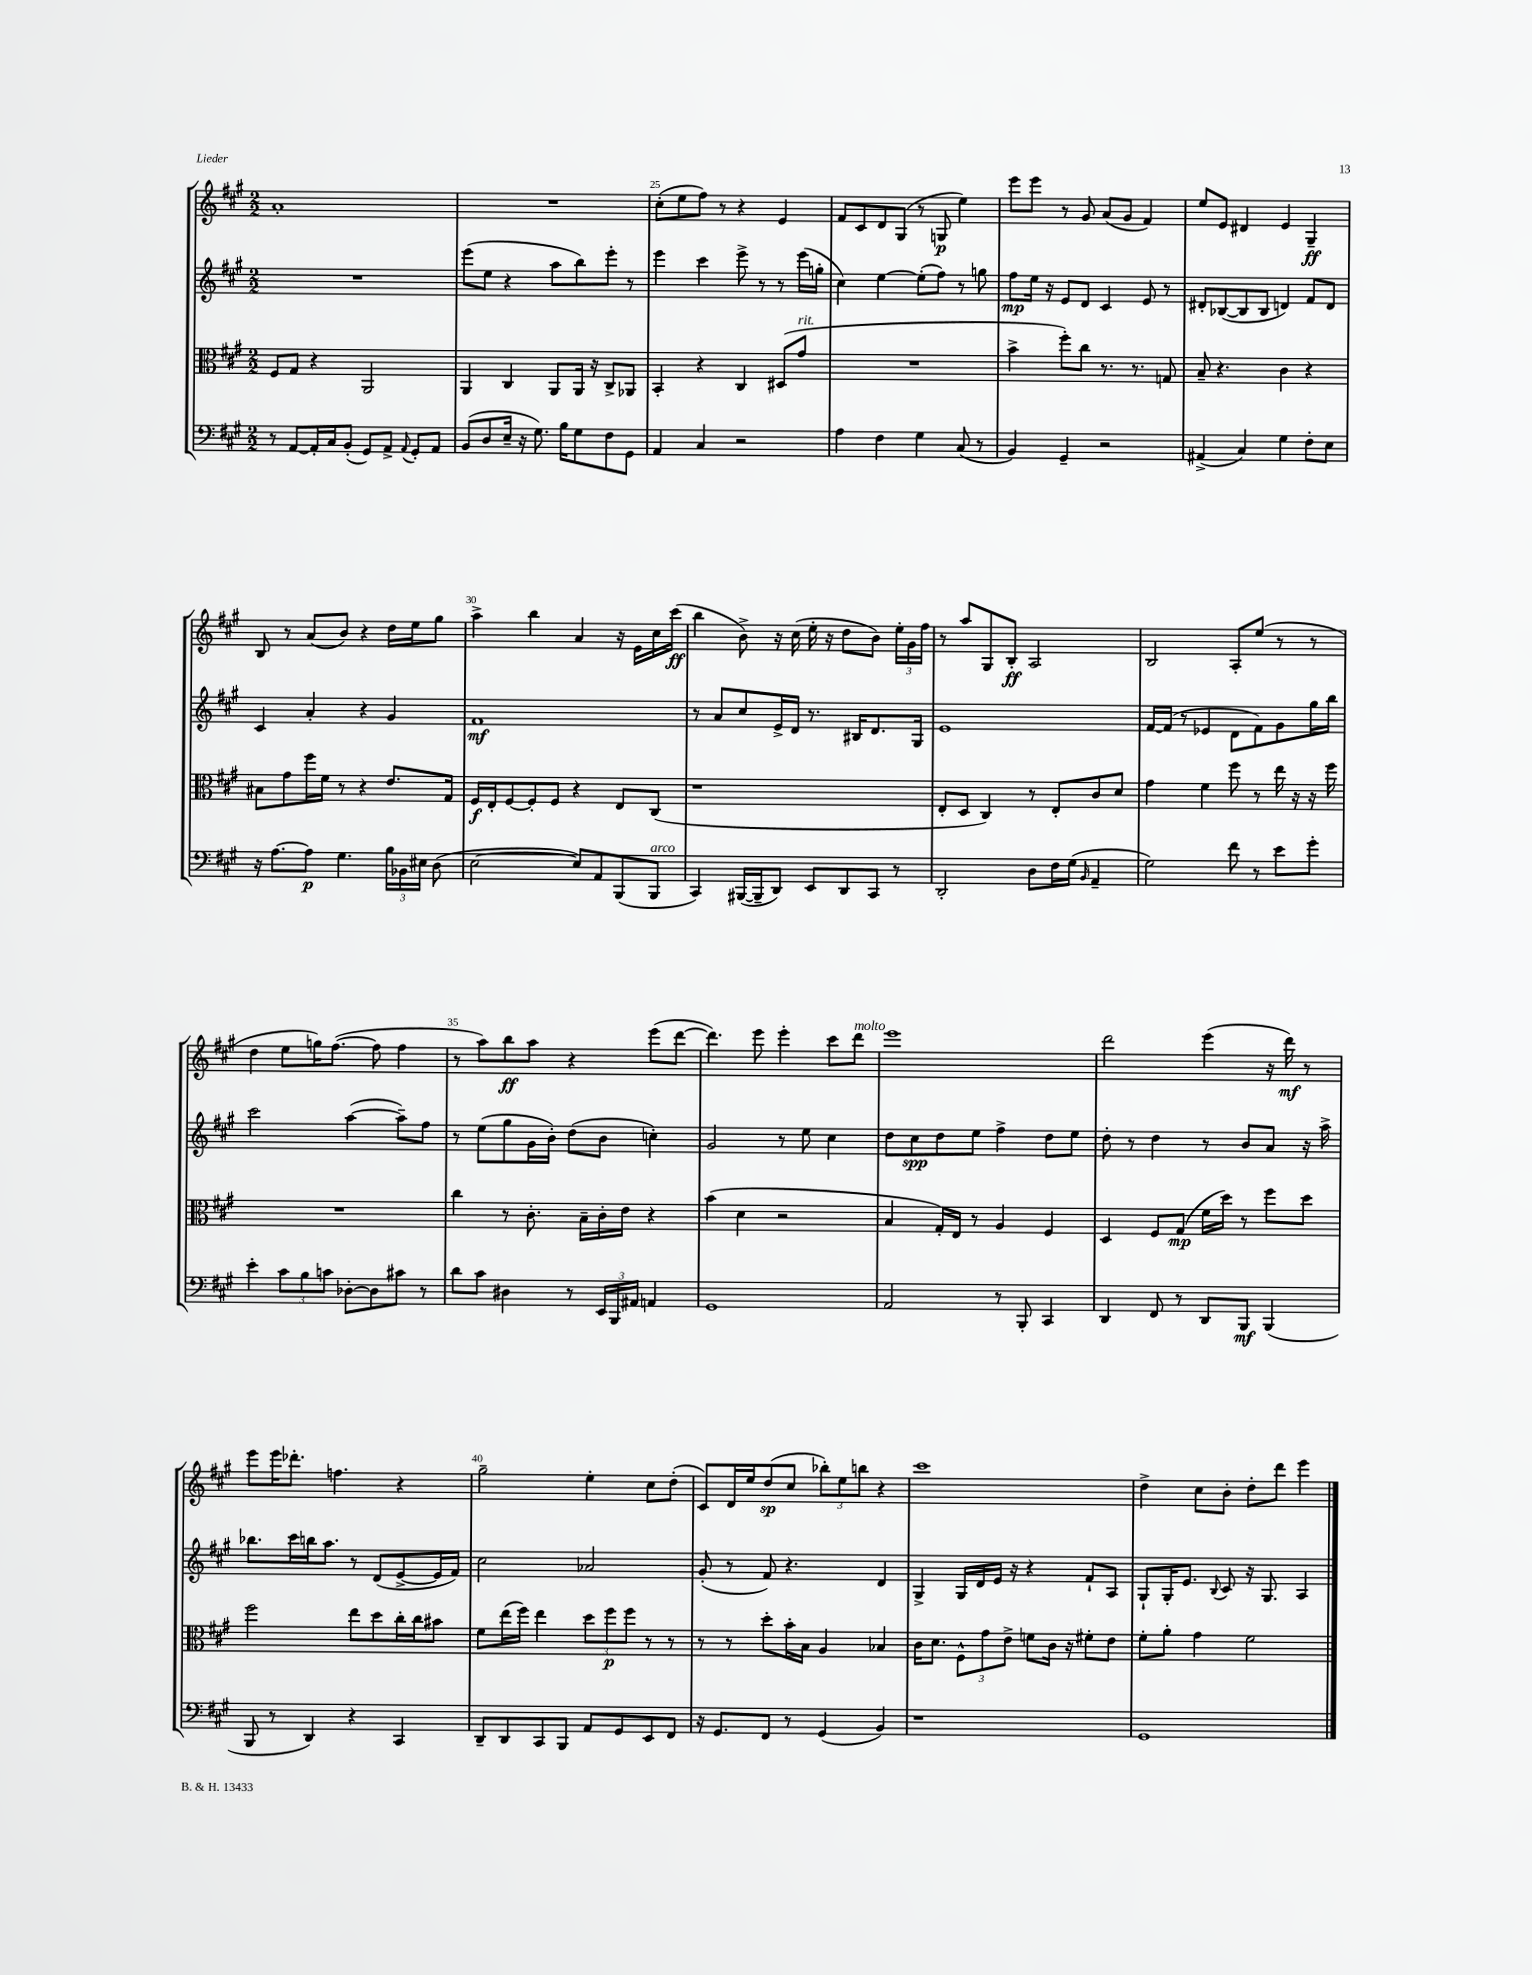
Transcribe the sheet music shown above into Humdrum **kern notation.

**kern	**dynam	**kern	**dynam	**kern	**dynam	**kern	**dynam
*part4	*part4	*part3	*part3	*part2	*part2	*part1	*part1
*staff4	*staff4	*staff3	*staff3	*staff2	*staff2	*staff1	*staff1
*clefF4	*	*clefC3	*	*clefG2	*	*clefG2	*
*k[f#c#g#]	*	*k[f#c#g#]	*	*k[f#c#g#]	*	*k[f#c#g#]	*
*M2/2	*	*M2/2	*	*M2/2	*	*M2/2	*
=23	=23	=23	=23	=23	=23	=23	=23
8r	.	8F#/L	.	1r	.	1a'	.
[8AA/L	.	8G#/J	.	.	.	.	.
16AA'/L]	.	4r	.	.	.	.	.
16C#/J	.	.	.	.	.	.	.
(8BB'/J	.	.	.	.	.	.	.
8GG#/L)	.	2AA/	.	.	.	.	.
8AA^/J	.	.	.	.	.	.	.
8qqAA/	.	.	.	.	.	.	.
8GG#'/L	.	.	.	.	.	.	.
8AA/J	.	.	.	.	.	.	.
=24	=24	=24	=24	=24	=24	=24	=24
(8BB/L	.	4AA/	.	(8eee\L	.	1r	.
8D/	.	.	.	8ee\J	.	.	.
16E~/Jk	.	4C#/	.	4r	.	.	.
16r	.	.	.	.	.	.	.
8.G#\)	.	.	.	.	.	.	.
.	.	8AA/L	.	8aa\L	.	.	.
16B\KL	.	.	.	.	.	.	.
8G#\	.	16AA/Jk	.	8bb\)	.	.	.
.	.	16r	.	.	.	.	.
8F#\	.	8C#^/L	.	8eee'\J	.	.	.
8GG#\J	.	8AA-X/J	.	8r	.	.	.
=25	=25	=25	=25	=25	=25	=25	=25
4AA/	.	4BB'/	.	4eee\	.	(8cc#'\L	.
.	.	.	.	.	.	8ee\	.
4C#/	.	4r	.	4ccc#\	.	8ff#\J)	.
.	.	.	.	.	.	8r	.
2r	.	4C#/	.	8eee^\	.	4r	.
.	.	.	.	8r	.	.	.
.	.	(8D#X/L	.	8r	.	4e/	.
!	!	!LO:TX:a:i:t=rit.	!	!	!	!	!
.	.	8g#/J	.	(16eee\LL	.	.	.
.	.	.	.	16ggn'\JJ	.	.	.
=26	=26	=26	=26	=26	=26	=26	=26
4A\	.	1r	.	4cc#\)	.	8f#/L	.
.	.	.	.	.	.	8c#/	.
4F#\	.	.	.	[4ee\	.	8d/	.
.	.	.	.	.	.	(8G#/J	.
4G#\	.	.	.	(8ee'\L]	.	8r	.
.	.	.	.	8ff#\J)	.	8Gn/	p
(8C#/	.	.	.	8r	.	4ee\)	.
8r	.	.	.	8ggn\	.	.	.
=27	=27	=27	=27	=27	=27	=27	=27
4BB/)	.	4b^\	.	8ff#\L	mp	8eee\L	.
.	.	.	.	16ee\Jk	.	8eee\J	.
.	.	.	.	16r	.	.	.
4GG#~/	.	8ff#'\L)	.	8e/L	.	8r	.
.	.	8cc#\J	.	8d/J	.	8g#/	.
2r	.	8.r	.	4c#/	.	(8a/L	.
.	.	.	.	.	.	8g#/J	.
.	.	8.r	.	.	.	.	.
.	.	.	.	8e/	.	4f#/)	.
.	.	8Gn/	.	8r	.	.	.
=28	=28	=28	=28	=28	=28	=28	=28
(4AA#X^/	.	8B~/	.	8d#X'/L	.	8ee/L	.
.	.	4.r	.	([8B-X/	.	8e/J	.
4C#/)	.	.	.	8B-/]	.	4d#X/	.
.	.	.	.	8B-/J	.	.	.
4G#\	.	4c#\	.	4dn/)	.	4e/	.
8F#'\L	.	4r	.	8f#/L	.	4G#~/	ff
8E\J	.	.	.	8d/J	.	.	.
!!LO:LB:g=z
=29	=29	=29	=29	=29	=29	=29	=29
16r	.	8B#X\L	.	4c#/	.	8B/	.
[8.A\L	.	.	.	.	.	.	.
.	.	8g#\	.	.	.	8r	.
8A\J]	p	16ff#\L	.	4a'/	.	(8a/L	.
.	.	16f#\JJ	.	.	.	.	.
4.G#\	.	8r	.	.	.	8b/J)	.
.	.	4r	.	4r	.	4r	.
24B\LL	.	8.e/L	.	4g#/	.	16dd\LL	.
24BB-X\	.	.	.	.	.	.	.
.	.	.	.	.	.	16ee\J	.
24E#X\JJ	.	.	.	.	.	.	.
(8D\	.	.	.	.	.	8gg#\J	.
.	.	16G#/Jk	.	.	.	.	.
=30	=30	=30	=30	=30	=30	=30	=30
[2E\	.	16F#/LL	f	1f#	mf	4aa^\	.
.	.	16E'/J	.	.	.	.	.
.	.	[8F#/	.	.	.	.	.
.	.	8F#'/]	.	.	.	4bb\	.
.	.	8F#/J	.	.	.	.	.
8E/L])	.	4r	.	.	.	4a/	.
8AA/	.	.	.	.	.	.	.
(8BBB/	.	8E/L	.	.	.	16r	.
.	.	.	.	.	.	16e\LL	.
!LO:TX:a:i:t=arco	!	!	!	!	!	!	!
8BBB/J	.	(8C#/J	.	.	.	16cc#\	.
.	.	.	.	.	.	(16ccc#\JJ	ff
=31	=31	=31	=31	=31	=31	=31	=31
4CC#/)	.	1r	.	8r	.	4bb\	.
.	.	.	.	8a/L	.	.	.
([16BBB#X/LL	.	.	.	8cc#/	.	8b^\)	.
16BBB#~/J]	.	.	.	.	.	.	.
8DD/J)	.	.	.	16e^/L	.	16r	.
.	.	.	.	16d/JJ	.	(16cc#\	.
8EE/L	.	.	.	8.r	.	16ee'\	.
.	.	.	.	.	.	16r	.
8DD/	.	.	.	.	.	8dd\L	.
.	.	.	.	16B#X/KL	.	.	.
8CC#/J	.	.	.	8.d/	.	8b\J)	.
8r	.	.	.	.	.	24ee'\LL	.
.	.	.	.	.	.	24g#\	.
.	.	.	.	16G#/Jk	.	.	.
.	.	.	.	.	.	24ff#\JJ	.
=32	=32	=32	=32	=32	=32	=32	=32
2DD'/	.	8E'/L	.	1e	.	8r	.
.	.	8D/J	.	.	.	8aa/L	.
.	.	4C#/)	.	.	.	8G#/	.
.	.	.	.	.	.	8B'/J	ff
8D\L	.	8r	.	.	.	2A/	.
16F#\L	.	8E'/L	.	.	.	.	.
(16G#\JJ	.	.	.	.	.	.	.
16qqBB/	.	.	.	.	.	.	.
4AA~/	.	8c#/	.	.	.	.	.
.	.	8d/J	.	.	.	.	.
=33	=33	=33	=33	=33	=33	=33	=33
2G#\)	.	4g#\	.	[16f#/LL	.	2B/	.
.	.	.	.	(16f#/JJ]	.	.	.
.	.	.	.	8r	.	.	.
.	.	4f#\	.	4e-X/	.	.	.
8f#\	.	8ff#\	.	8d\L	.	8A'/L	.
8r	.	8r	.	8f#\)	.	(8ee/J	.
8e\L	.	16ee\	.	8g#\	.	8r	.
.	.	16r	.	.	.	.	.
8g#'\J	.	16r	.	16gg#\L	.	8r	.
.	.	16ff#\	.	16bb\JJ	.	.	.
!!LO:LB:g=z
=34	=34	=34	=34	=34	=34	=34	=34
4e'\	.	1r	.	2ccc#\	.	4dd\	.
12c#\L	.	.	.	.	.	8ee\L	.
12B\	.	.	.	.	.	.	.
.	.	.	.	.	.	16ggn\K)	.
12cn\J	.	.	.	.	.	.	.
.	.	.	.	.	.	([8.ff#\J	.
[8D-X'\L	.	.	.	([4aa\	.	.	.
8D-\]	.	.	.	.	.	8ff#\]	.
8c#X\J	.	.	.	8aa~\L])	.	4ff#\	.
8r	.	.	.	8ff#\J	.	.	.
=35	=35	=35	=35	=35	=35	=35	=35
8d\L	.	4cc#\	.	8r	.	8r	.
8c#\J	.	.	.	(8ee\L	.	8aa\L)	.
4D#X\	.	8r	.	8gg#\	.	8bb\	ff
.	.	8.c#'\	.	16g#\L	.	8aa\J	.
.	.	.	.	16b'\JJ)	.	.	.
8r	.	.	.	(8dd\L	.	4r	.
.	.	16B~\LL	.	.	.	.	.
24EE/LL	.	16c#'\	.	8b\J	.	.	.
24BBB/	.	.	.	.	.	.	.
.	.	16e\JJ	.	.	.	.	.
24AA#X/JJ	.	.	.	.	.	.	.
4AAn/	.	4r	.	4ccn'\)	.	(8eee\L	.
.	.	.	.	.	.	[8ddd\J	.
=36	=36	=36	=36	=36	=36	=36	=36
1GG#	.	(4b\	.	2g#/	.	4.ddd\])	.
.	.	4d\	.	.	.	.	.
.	.	.	.	.	.	8eee\	.
.	.	2r	.	8r	.	4eee'\	.
.	.	.	.	8ee\	.	.	.
.	.	.	.	4cc#\	.	8ccc#\L	.
!	!	!	!	!	!	!LO:TX:a:i:t=molto	!
.	.	.	.	.	.	8ddd\J	.
=37	=37	=37	=37	=37	=37	=37	=37
2AA/	.	4B/	.	8dd\L	.	1eee	.
.	.	.	.	8cc#\	spp	.	.
.	.	16G#'/LL)	.	8dd\	.	.	.
.	.	16E/JJ	.	.	.	.	.
.	.	8r	.	8ee\J	.	.	.
8r	.	4A/	.	4ff#^\	.	.	.
8BBB'/	.	.	.	.	.	.	.
4CC#/	.	4F#/	.	8dd\L	.	.	.
.	.	.	.	8ee\J	.	.	.
=38	=38	=38	=38	=38	=38	=38	=38
4DD/	.	4D/	.	8dd'\	.	2ddd\	.
.	.	.	.	8r	.	.	.
8FF#/	.	8F#/L	.	4dd\	.	.	.
8r	.	(8G#/J	mp	.	.	.	.
8DD/L	.	16f#\LL	.	8r	.	(4eee\	.
.	.	16dd\JJ)	.	.	.	.	.
8BBB/J	mf	8r	.	8b/L	.	.	.
(4BBB/	.	8ff#\L	.	8a/J	.	16r	.
.	.	.	.	.	.	16ddd\)	mf
.	.	8dd\J	.	16r	.	8r	.
.	.	.	.	16aa^\	.	.	.
!!LO:LB:g=z
=39	=39	=39	=39	=39	=39	=39	=39
8BBB/	.	2ff#\	.	8.bb-X\L	.	8eee\L	.
8r	.	.	.	.	.	16eee\K	.
.	.	.	.	16ccc#\L	.	8.ddd-X'\J	.
4DD/)	.	.	.	16bbn\J	.	.	.
.	.	.	.	8.aa\J	.	.	.
.	.	.	.	.	.	4.ffn\	.
4r	.	8ee\L	.	8r	.	.	.
.	.	8dd\	.	(8d/L	.	.	.
4CC#/	.	16cc#'\L	.	[8e^/	.	4r	.
.	.	16cc#\J	.	.	.	.	.
.	.	8b#X\J	.	16e/L]	.	.	.
.	.	.	.	16f#/JJ)	.	.	.
=40	=40	=40	=40	=40	=40	=40	=40
8DD~/L	.	8f#\L	.	2cc#\	.	2gg#~\	.
8DD/	.	(16ee\L	.	.	.	.	.
.	.	16ff#\JJ)	.	.	.	.	.
8CC#/	.	4ee\	.	.	.	.	.
8BBB/J	.	.	.	.	.	.	.
8AA/L	.	12dd\L	.	2a-X/	.	4ee'\	.
.	.	12ff#\	p	.	.	.	.
8GG#/	.	.	.	.	.	.	.
.	.	12ff#\J	.	.	.	.	.
8EE/	.	8r	.	.	.	8cc#\L	.
8FF#/J	.	8r	.	.	.	(8dd'\J	.
=41	=41	=41	=41	=41	=41	=41	=41
16r	.	8r	.	(8g#'/	.	8c#/L)	.
8.GG#/L	.	.	.	.	.	.	.
.	.	8r	.	8r	.	16d/L	.
.	.	.	.	.	.	16ee/J	.
8FF#/J	.	8dd'\L	.	8f#/)	.	(8dd/	sp
8r	.	16b'\L	.	4.r	.	8cc#/J	.
.	.	16B\JJ	.	.	.	.	.
(4GG#/	.	4A/	.	.	.	12bb-X'\L)	.
.	.	.	.	.	.	12ee\	.
.	.	.	.	.	.	12bbn\J	.
4BB/)	.	4B-X/	.	4d/	.	4r	.
=42	=42	=42	=42	=42	=42	=42	=42
1r	.	16c#\KL	.	4G#^/	.	1ccc#	.
.	.	8.d\J	.	.	.	.	.
.	.	12F#^^\L	.	16G#/LL	.	.	.
.	.	.	.	16d/	.	.	.
.	.	12g#\	.	.	.	.	.
.	.	.	.	16e/JJ	.	.	.
.	.	12e^\J	.	.	.	.	.
.	.	.	.	16r	.	.	.
.	.	8fn\L	.	4r	.	.	.
.	.	16c#\Jk	.	.	.	.	.
.	.	16r	.	.	.	.	.
.	.	8f#X'\L	.	8f#`/L	.	.	.
.	.	8e\J	.	8A/J	.	.	.
=43	=43	=43	=43	=43	=43	=43	=43
1GG#	.	8f#'\L	.	8G#`/L	.	4dd^\	.
.	.	8a'\J	.	16G#'/K	.	.	.
.	.	.	.	8.e/J	.	.	.
.	.	4g#\	.	.	.	8cc#\L	.
.	.	.	.	8qqB/	.	.	.
.	.	.	.	8c#/	.	8b'\J	.
.	.	2f#\	.	16r	.	8dd'\L	.
.	.	.	.	8.G#/	.	.	.
.	.	.	.	.	.	8ddd\J	.
.	.	.	.	4A/	.	4eee\	.
==	==	==	==	==	==	==	==
*-	*-	*-	*-	*-	*-	*-	*-
